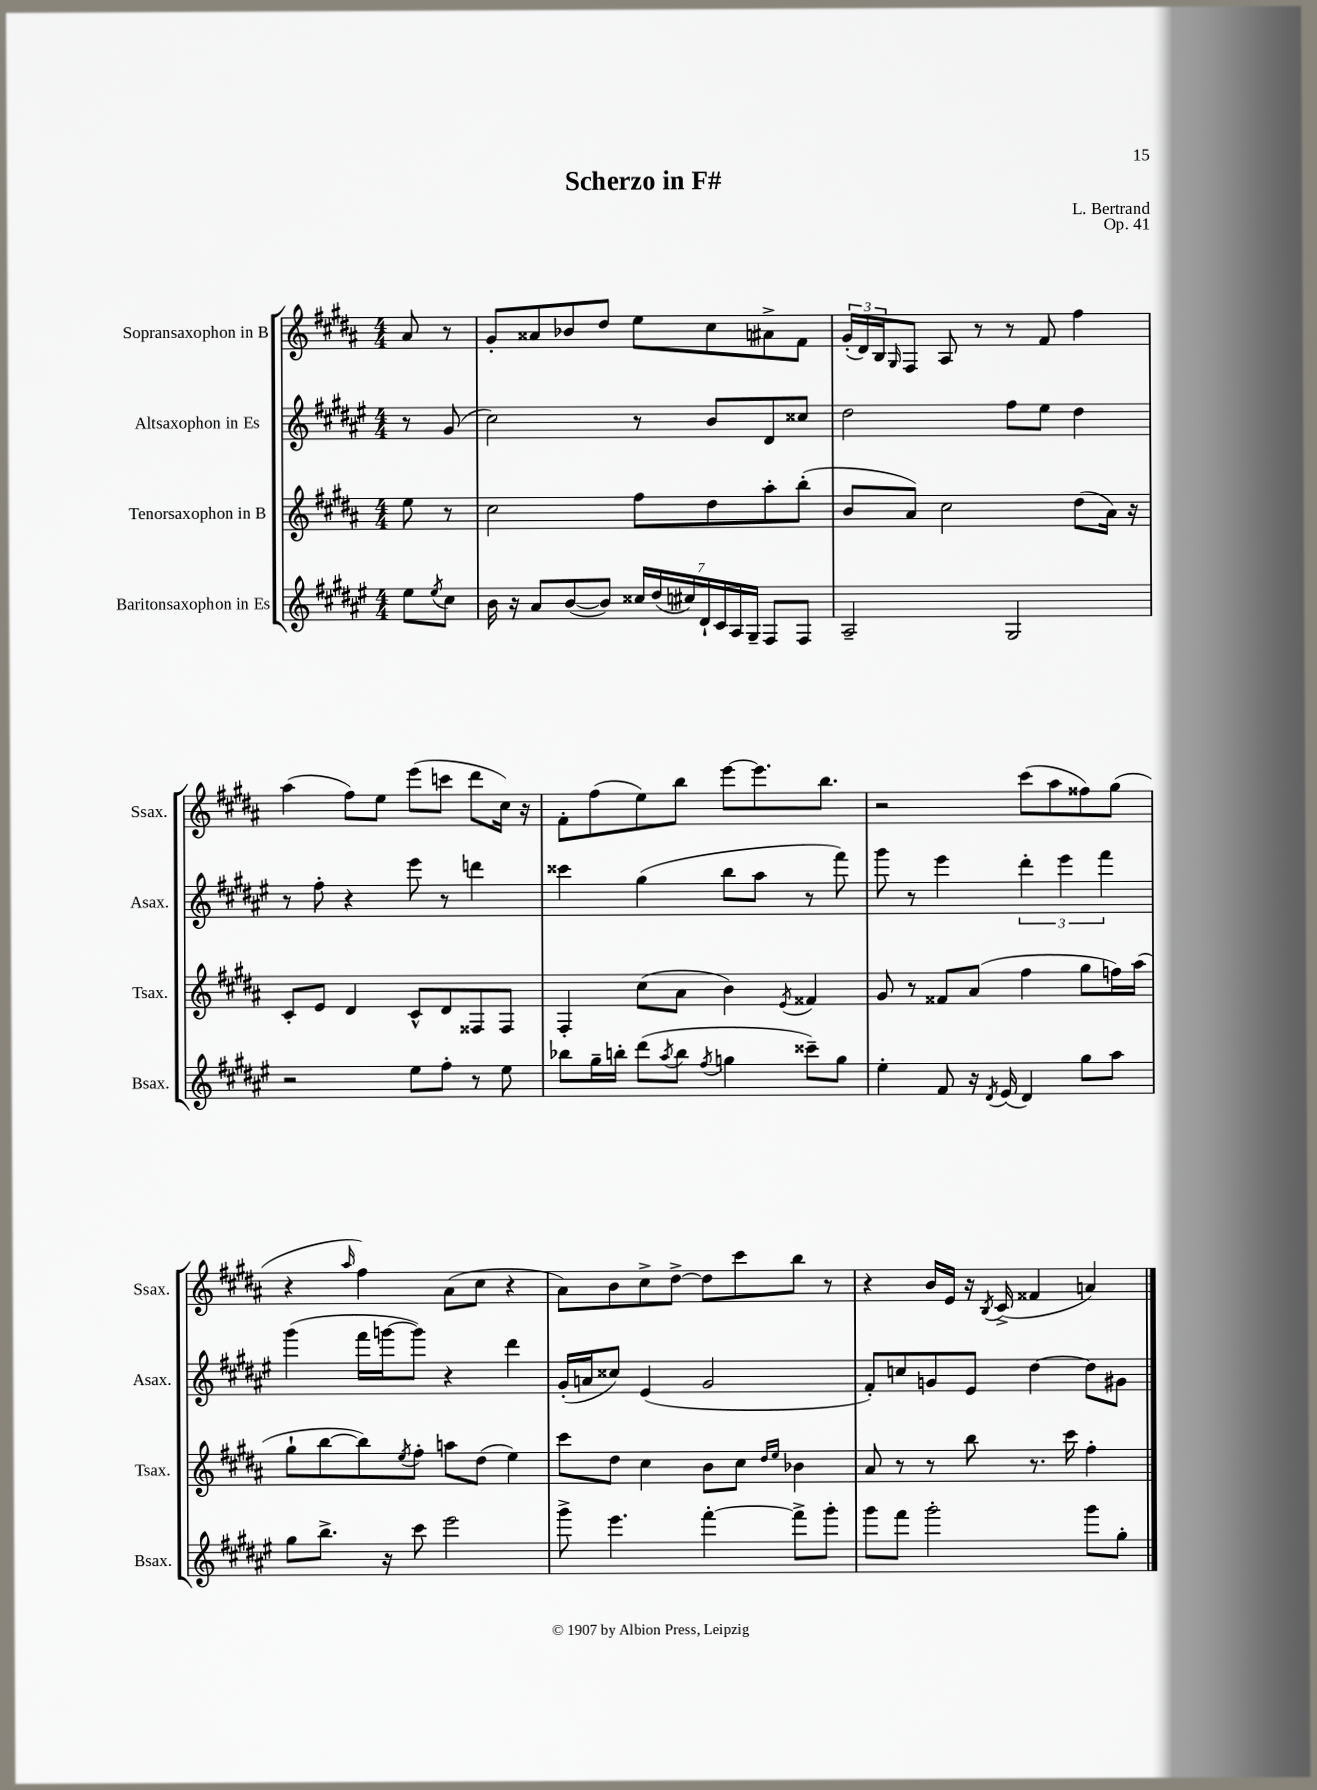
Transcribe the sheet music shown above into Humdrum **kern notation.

**kern	**kern	**kern	**kern
*part4	*part3	*part2	*part1
*staff4	*staff3	*staff2	*staff1
*I"Baritonsaxophon in Es	*I"Tenorsaxophon in B	*I"Altsaxophon in Es	*I"Sopransaxophon in B
*I'Bsax.	*I'Tsax.	*I'Asax.	*I'Ssax.
*clefG2	*clefG2	*clefG2	*clefG2
*k[f#c#g#d#a#e#]	*k[f#c#g#d#a#]	*k[f#c#g#d#a#e#]	*k[f#c#g#d#a#]
*M4/4	*M4/4	*M4/4	*M4/4
=	=	=	=
8ee#\L	8ee\	8r	8a#/
8qee#/	.	.	.
8cc#\J	8r	(8g#/	8r
=1	=1	=1	=1
16b\	2cc#\	2cc#\)	8g#'/L
16r	.	.	.
8a#/L	.	.	8a##X/
([8b/	.	.	8b-X/
8b/J])	.	.	8dd#/J
28cc##X/LL	8ff#\L	8r	8ee\L
(28dd#/	.	.	.
28cc#X/)	.	.	.
28d#`/	.	.	.
.	8dd#\	8b/L	8cc#\
28c#/	.	.	.
28A#/	.	.	.
28G#~/JJ	.	.	.
8F#/L	8aa#'\	8d#/	8a#X^\
8F#/J	(8bb'\J	8cc##X/J	8f#\J
=2	=2	=2	=2
2A#~/	8b/L	2dd#\	(24g#'/LL
.	.	.	24d#/)
.	.	.	24B/J
.	.	.	16qqG#/
.	8a#/J)	.	8F#/J
.	2cc#\	.	8A#/
.	.	.	8r
2G#/	.	8ff#\L	8r
.	.	8ee#\J	8f#/
.	(8dd#\L	4dd#\	4ff#\
.	16a#\Jk)	.	.
.	16r	.	.
!!LO:LB:g=z
=3	=3	=3	=3
2r	8c#'/L	8r	(4aa#\
.	8e/J	8ff#'\	.
.	4d#/	4r	8ff#\L)
.	.	.	8ee\J
8ee#\L	8c#^^/L	8eee#\	(8eee\L
8ff#'\J	8d#/	8r	8cccn\J
8r	8F##X/	4dddn\	8ddd#\L
8ee#\	8F##/J	.	16cc#\Jk)
.	.	.	16r
=4	=4	=4	=4
8bb-X\L	4F#'/	4ccc##X\	8f#'\L
16gg#~\L	.	.	(8ff#\
16bbn'\JJ	.	.	.
(8ddd#\L	(8cc#\L	(4gg#\	8ee\)
8qaa#/	.	.	.
8bb\J	8a#\J	.	8bb\J
8qff#/	.	.	.
4ggn\	4b\)	8bb\L	[8eee\L
.	.	8aa#\J	8.eee\]
.	8qe/	.	.
8ccc##X~\L)	4f##X/	8r	.
.	.	.	8.bb\J
8gg\J	.	8fff#\)	.
=5	=5	=5	=5
4ee#'\	8g#/	8ggg#\	2r
.	8r	8r	.
8f#/	8f##X/L	4eee#\	.
16r	(8a#/J	.	.
8qd#/	.	.	.
(16e#/	.	.	.
4d#/)	4ff#\	6ddd#'\	(8ccc#\L
.	.	.	8aa#\
.	.	6eee#\	.
8gg#\L	8gg#\L	.	8ff##X\)
.	.	6fff#\	.
8aa#\J	16ffn\L)	.	(8gg#\J
.	(16aa#\JJ	.	.
!!LO:LB:g=z
=6	=6	=6	=6
8gg#\L	8gg#`\L	(4ggg#\	4r
8.bb^\J	[8bb\	.	.
.	.	.	16qqaa#/
.	8bb\])	16fff#\LL	4ff#\)
16r	.	[16gggn\J	.
.	8qee/	.	.
8ccc#\	8ff#'\J	8ggg\J])	.
2eee#\	8aan\L	4r	(8a#\L
.	(8dd#\J	.	8cc#\J
.	4ee\)	4ddd#\	4r
=7	=7	=7	=7
8ggg#^\	8ccc#\L	(16g#'/LL	8a#\L)
.	.	16an/J	.
4.eee#\	8dd#\J	8cc##X/J)	8b\
.	4cc#\	(4e#/	8cc#^\
.	.	.	[8dd#^\J
[4fff#'\	8b\L	2g#/	8dd#\L]
.	8cc#\J	.	8ccc#\
.	16qqdd#/LL	.	.
.	16qqee/JJ	.	.
8fff#^\L]	4b-X\	.	8bb\J
8ggg#'\J	.	.	8r
=8	=8	=8	=8
8ggg#\L	8a#/	8f#'/L)	4r
8fff#\J	8r	8ccn/	.
2ggg#'\	8r	8gn/	16b/LL
.	.	.	16e/JJ
.	8bb\	8e#/J	16r
.	.	.	8qB/
.	.	.	(16c#^/
.	8.r	[4dd#\	4f##X/
.	16ccc#\	.	.
8ggg#\L	4ff#'\	8dd#\L]	4an/)
8gg#'\J	.	8g#X\J	.
==	==	==	==
*-	*-	*-	*-
